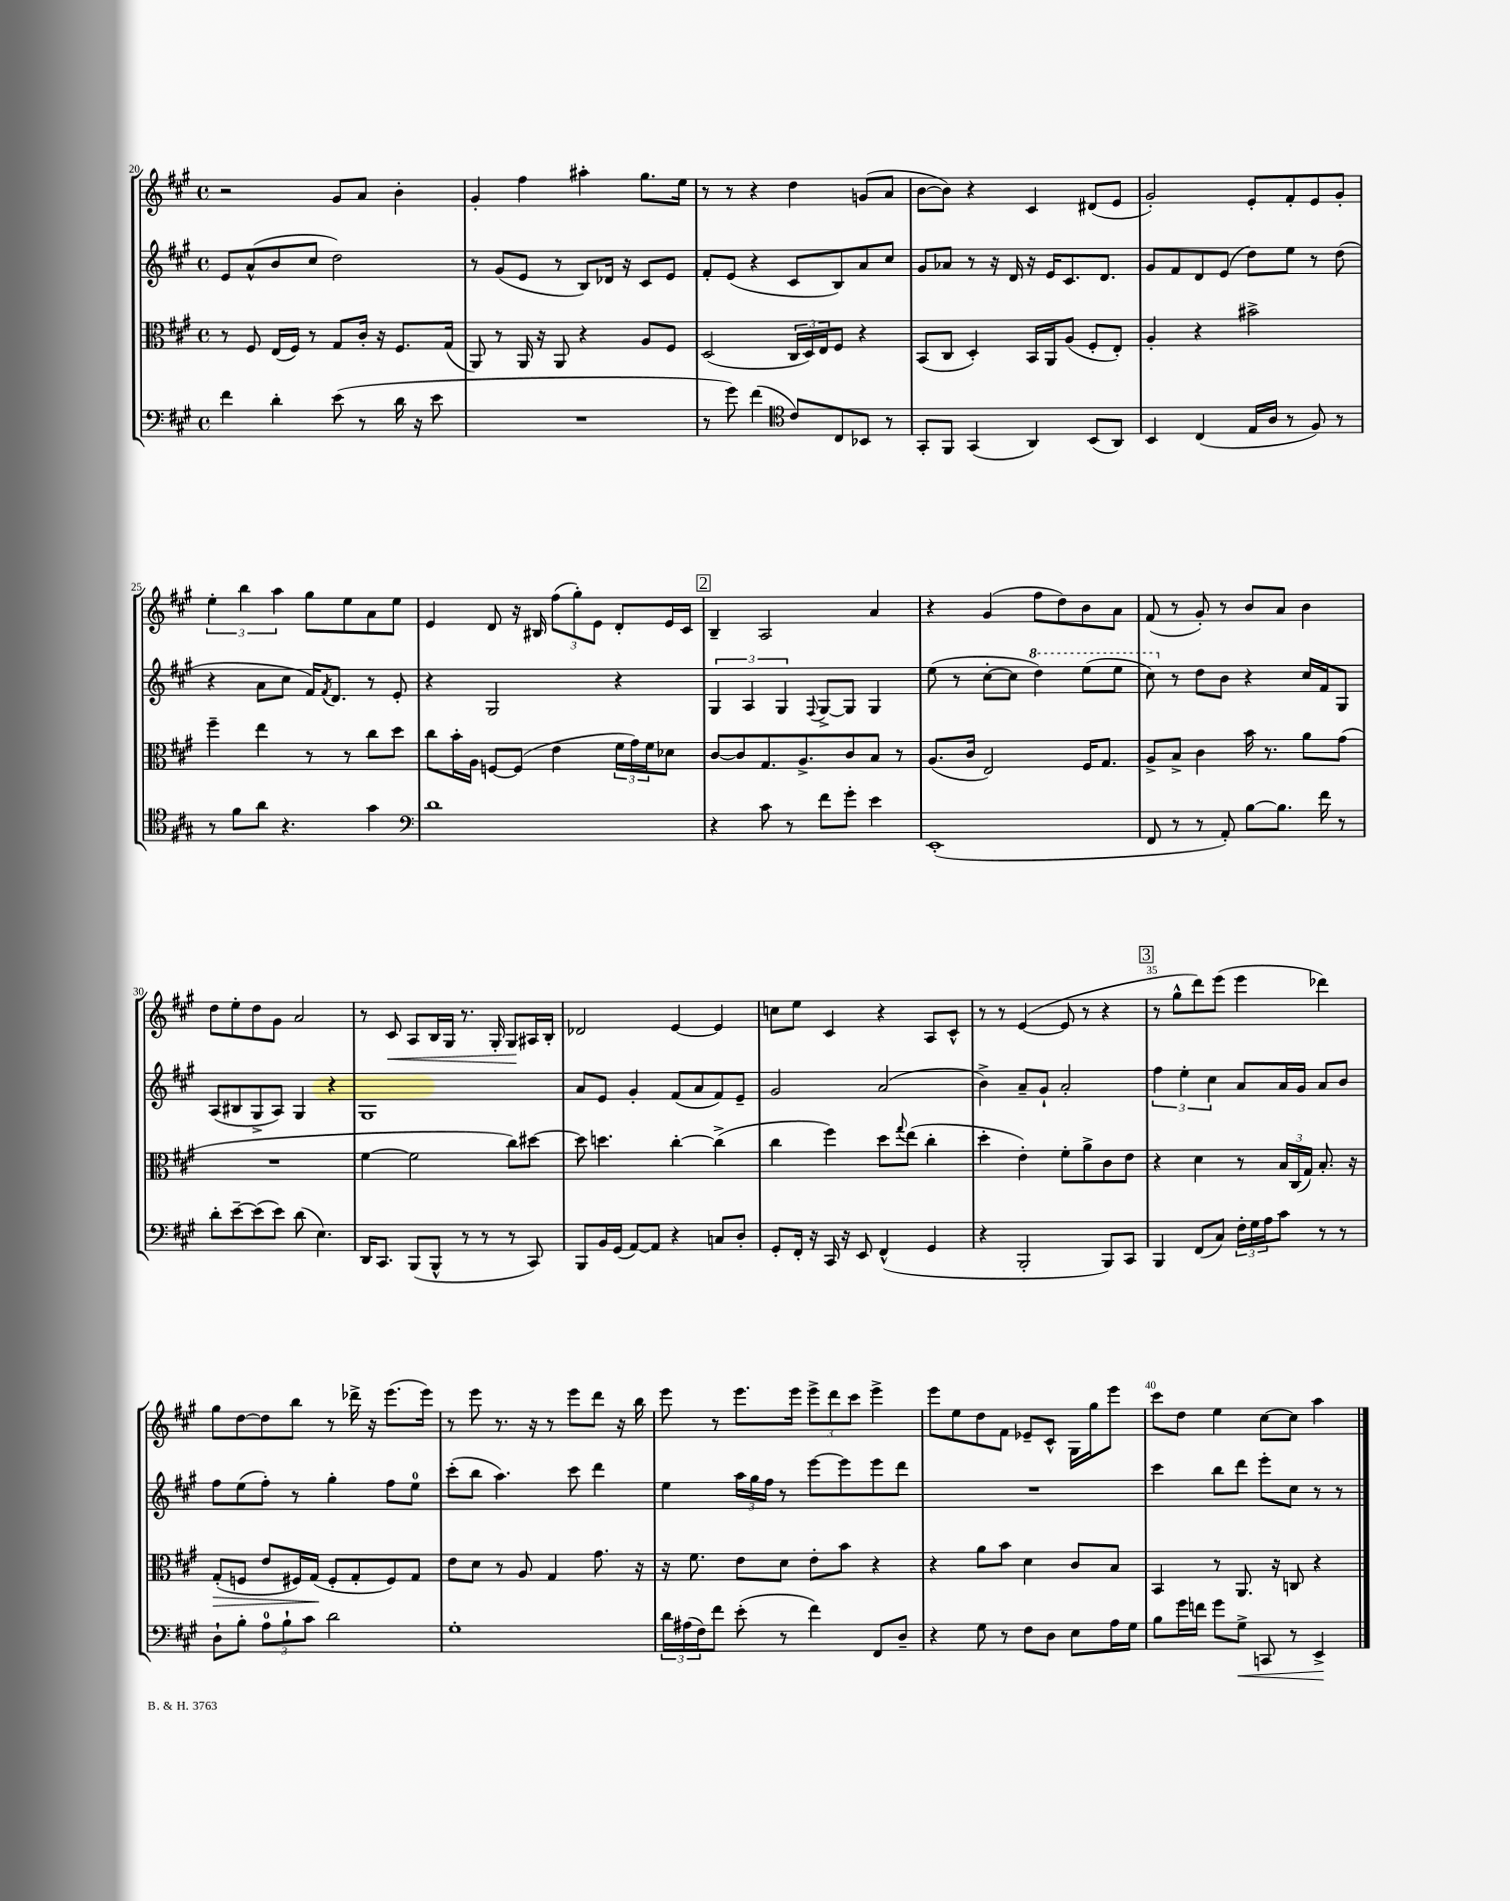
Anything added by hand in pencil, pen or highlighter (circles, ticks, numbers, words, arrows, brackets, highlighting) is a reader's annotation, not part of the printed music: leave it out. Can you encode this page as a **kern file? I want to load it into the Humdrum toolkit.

**kern	**kern	**kern	**kern
*staff4	*staff3	*staff2	*staff1
*clefF4	*clefC3	*clefG2	*clefG2
*k[f#c#g#]	*k[f#c#g#]	*k[f#c#g#]	*k[f#c#g#]
*M4/4	*M4/4	*M4/4	*M4/4
*met(c)	*met(c)	*met(c)	*met(c)
4f#	8r	8e	2r
.	8F#	(8a^^	.
4d'	(16E	8b	.
.	16F#)	.	.
.	8r	8cc#	.
(8e	8G#	2dd)	8g#
8r	16c#'	.	8a
.	16r	.	.
16d	8.F#	.	4b'
16r	.	.	.
8e	.	.	.
.	(16G#	.	.
=	=	=	=
1r	8AA)	8r	4g#'
.	8r	(8g#	.
.	16AA	8e	4ff#
.	16r	.	.
.	8AA	8r	.
.	4r	8B)	4aa#'
.	.	16d-	.
.	.	16r	.
.	8A	8c#	8.gg#
.	8F#	8e	.
.	.	.	16ee
=	=	=	=
8r	(2D	8f#'	8r
8g#)	.	(8e	8r
(4f#	.	4r	4r
*clefC4	*	*	*
8c#)	24C#	8c#	4dd
.	24D)	.	.
.	24E	.	.
8C#	8F#	8B)	.
8BB-	4r	8a	(8g
8r	.	8cc#	8a
=	=	=	=
8GG#'	(8BB	8g#	[8b
8FF#	8C#	8a-	8b])
(4GG#	4D')	8r	4r
.	.	16r	.
.	.	16d	.
4AA)	16BB	16r	4c#
.	16AA	16e	.
.	(8A	8.c#	.
(8BB	8F#'	.	(8d#
.	.	8.d	.
8AA)	8E')	.	8e
=	=	=	=
4BB	4A'	8g#	2g#')
.	.	8f#	.
(4C#	4r	8d	.
.	.	(8e	.
16E	2b#^	8dd)	8e'
16A	.	.	.
8r	.	8ee	8f#'
8F#)	.	8r	8e
8r	.	(8dd	8g#'
=	=	=	=
8r	4ff#~	4r	6ee'
8f#	.	.	.
.	.	.	6bb
8a	4ee	8a	.
.	.	.	6aa
4.r	.	8cc#	.
.	8r	16f#)	8gg#
.	.	8qf#	.
.	.	8.d	.
.	8r	.	8ee
4g#	8cc#	8r	8a
.	8dd	8e'	8ee
=	=	=	=
*clefF4	*	*	*
1d	8cc#	4r	4e
.	16b'	.	.
.	16A	.	.
.	[8F	2G#	8d
.	(8F]	.	16r
.	.	.	16B#
.	4e	.	(12ff#
.	.	.	12gg#')
.	.	.	12e
.	24f#	4r	8d'
.	24g#)	.	.
.	24f#	.	.
.	8d-	.	16e
.	.	.	16c#
=	=	=	=
4r	[8c#	6G#	4B~
.	8c#]	.	.
.	.	6A	.
8c#	8.G#	.	2A
.	.	6G#	.
8r	.	.	.
.	8.A^	.	.
.	.	8qqF#	.
8f#	.	[8G#^	.
8g#'	8c#	8G#]	.
4e	8B	4G#	4a
.	8r	.	.
=	=	=	=
(1EE'	(8.A	(8ee	4r
.	.	8r	.
.	16c#	.	.
.	2E)	[8cc#'	(4g#
.	.	8cc#]	.
.	.	4ddd)	8ff#
.	.	.	8dd)
.	16F#	(8eee	8b
.	8.G#	.	.
.	.	8eee	8a
=	=	=	=
8FF#	8A^	8ccc#)	(8f#
8r	8B^	8r	8r
8r	4c#	8dd	8g#')
8AA')	.	8b	8r
[8B	16b	4r	8b
.	8.r	.	.
8.B]	.	.	8a
.	8a	16cc#	4b
16f#	.	16f#	.
8r	(8g#	8G#	.
=	=	=	=
8d'	1r	(8A	8dd
[8e~	.	8B#	8ee'
(8e]	.	8G#^	8dd
8e)	.	8A)	8g#
(8d	.	4G#	2a
4.E)	.	.	.
.	.	4r	.
=	=	=	=
16DD	[4f#	1G#	8r
8.CC#	.	.	.
.	.	.	8c#
(8BBB	2f#]	.	8A
8BBB^^	.	.	16B
.	.	.	16G#
8r	.	.	8.r
8r	.	.	.
.	.	.	16G#'
8r	8cc#)	.	8G#
8CC#)	[8dd#	.	16A#
.	.	.	16B'
=	=	=	=
8BBB	8dd#]	8a	2d-
16BB	4.dd	8e	.
(16GG#	.	.	.
[8AA)	.	4g#'	.
8AA]	.	.	.
4r	[4cc#'	(8f#	[4e
.	.	8a	.
8C	(4cc#^]	8f#)	4e]
8D'	.	8e~	.
=	=	=	=
8GG#'	4cc#	2g#	8cc
16FF#'	.	.	8ee
16r	.	.	.
16CC#	4ff#)	.	4c#
16r	.	.	.
8EE	.	.	.
(4FF#^^	8dd	(2a	4r
.	8qqgg#	.	.
.	(8ee	.	.
4GG#	4cc#'	.	8A
.	.	.	8c#^^
=	=	=	=
4r	4dd'	4b^)	8r
.	.	.	8r
2BBB'	4e')	8a~	([4e
.	.	8g#`	.
.	8f#'	2a'	8e]
.	8a^	.	8r
8BBB)	8c#	.	4r
8CC#	8e	.	.
=	=	=	=
4BBB	4r	6ff#	8r
.	.	.	8gg#^^
.	.	6ee'	.
(8FF#	4d	.	8ddd)
.	.	6cc#	.
8C#)	.	.	(8eee
24F#'	8r	8a	4eee
24G#	.	.	.
24A	.	.	.
8c#	24B	16a	.
.	(24C#	.	.
.	.	16g#	.
.	24G#)	.	.
8r	8.B'	8a	4ddd-)
8r	.	8b	.
.	16r	.	.
=	=	=	=
8D`	(8G#'	8ff#	8gg#
8B'	8F	(8ee	[8dd
12A	8e	8ff#')	8dd]
12B`	.	.	.
.	16F#)	8r	8bb
12c#	.	.	.
.	(16G#	.	.
2d	8F#'	4gg#'	8r
.	8G#'	.	16ddd-^
.	.	.	16r
.	8F#)	8ff#	(8.eee
.	8G#	8ee	.
.	.	.	16eee)
=	=	=	=
1G#'	8e	(8ccc#'	8r
.	8d	8bb	8eee
.	8r	4.aa)	8.r
.	8A	.	.
.	.	.	16r
.	4G#	.	8r
.	.	8ccc#	8eee
.	8.g#	4ddd	8ddd
.	.	.	16r
.	16r	.	16bb
=	=	=	=
24d	16r	4ee	8eee
(24A#	.	.	.
.	8.f#	.	.
24F#)	.	.	.
8f#	.	.	8r
(8e'	8e	24aa	8.eee
.	.	24gg#	.
.	.	24ff#	.
8r	8d	8r	.
.	.	.	16eee
4f#)	8e'	[8eee	12eee^
.	.	.	12ddd
.	8b	8eee]	.
.	.	.	12ccc#
8FF#	4r	8eee	4eee^
8D~	.	8ddd	.
=	=	=	=
4r	4r	1r	8eee
.	.	.	8ee
8G#	8a	.	8dd
8r	8b	.	8f#
8F#	4d	.	8e-~
8D	.	.	8c#^^
8E	8c#	.	16G#
.	.	.	16gg#
16A	8B	.	8eee
16G#	.	.	.
=	=	=	=
8B	4BB	4ccc#	8ccc#
16g#	.	.	8dd
16f	.	.	.
8g#	8r	8bb	4ee
8G#^	8.AA	8ddd	.
8CC	.	8eee'	[8cc#
.	16r	.	.
8r	8C	8cc#	8cc#]
4EE^	4r	8r	4aa
.	.	8r	.
==	==	==	==
*-	*-	*-	*-
